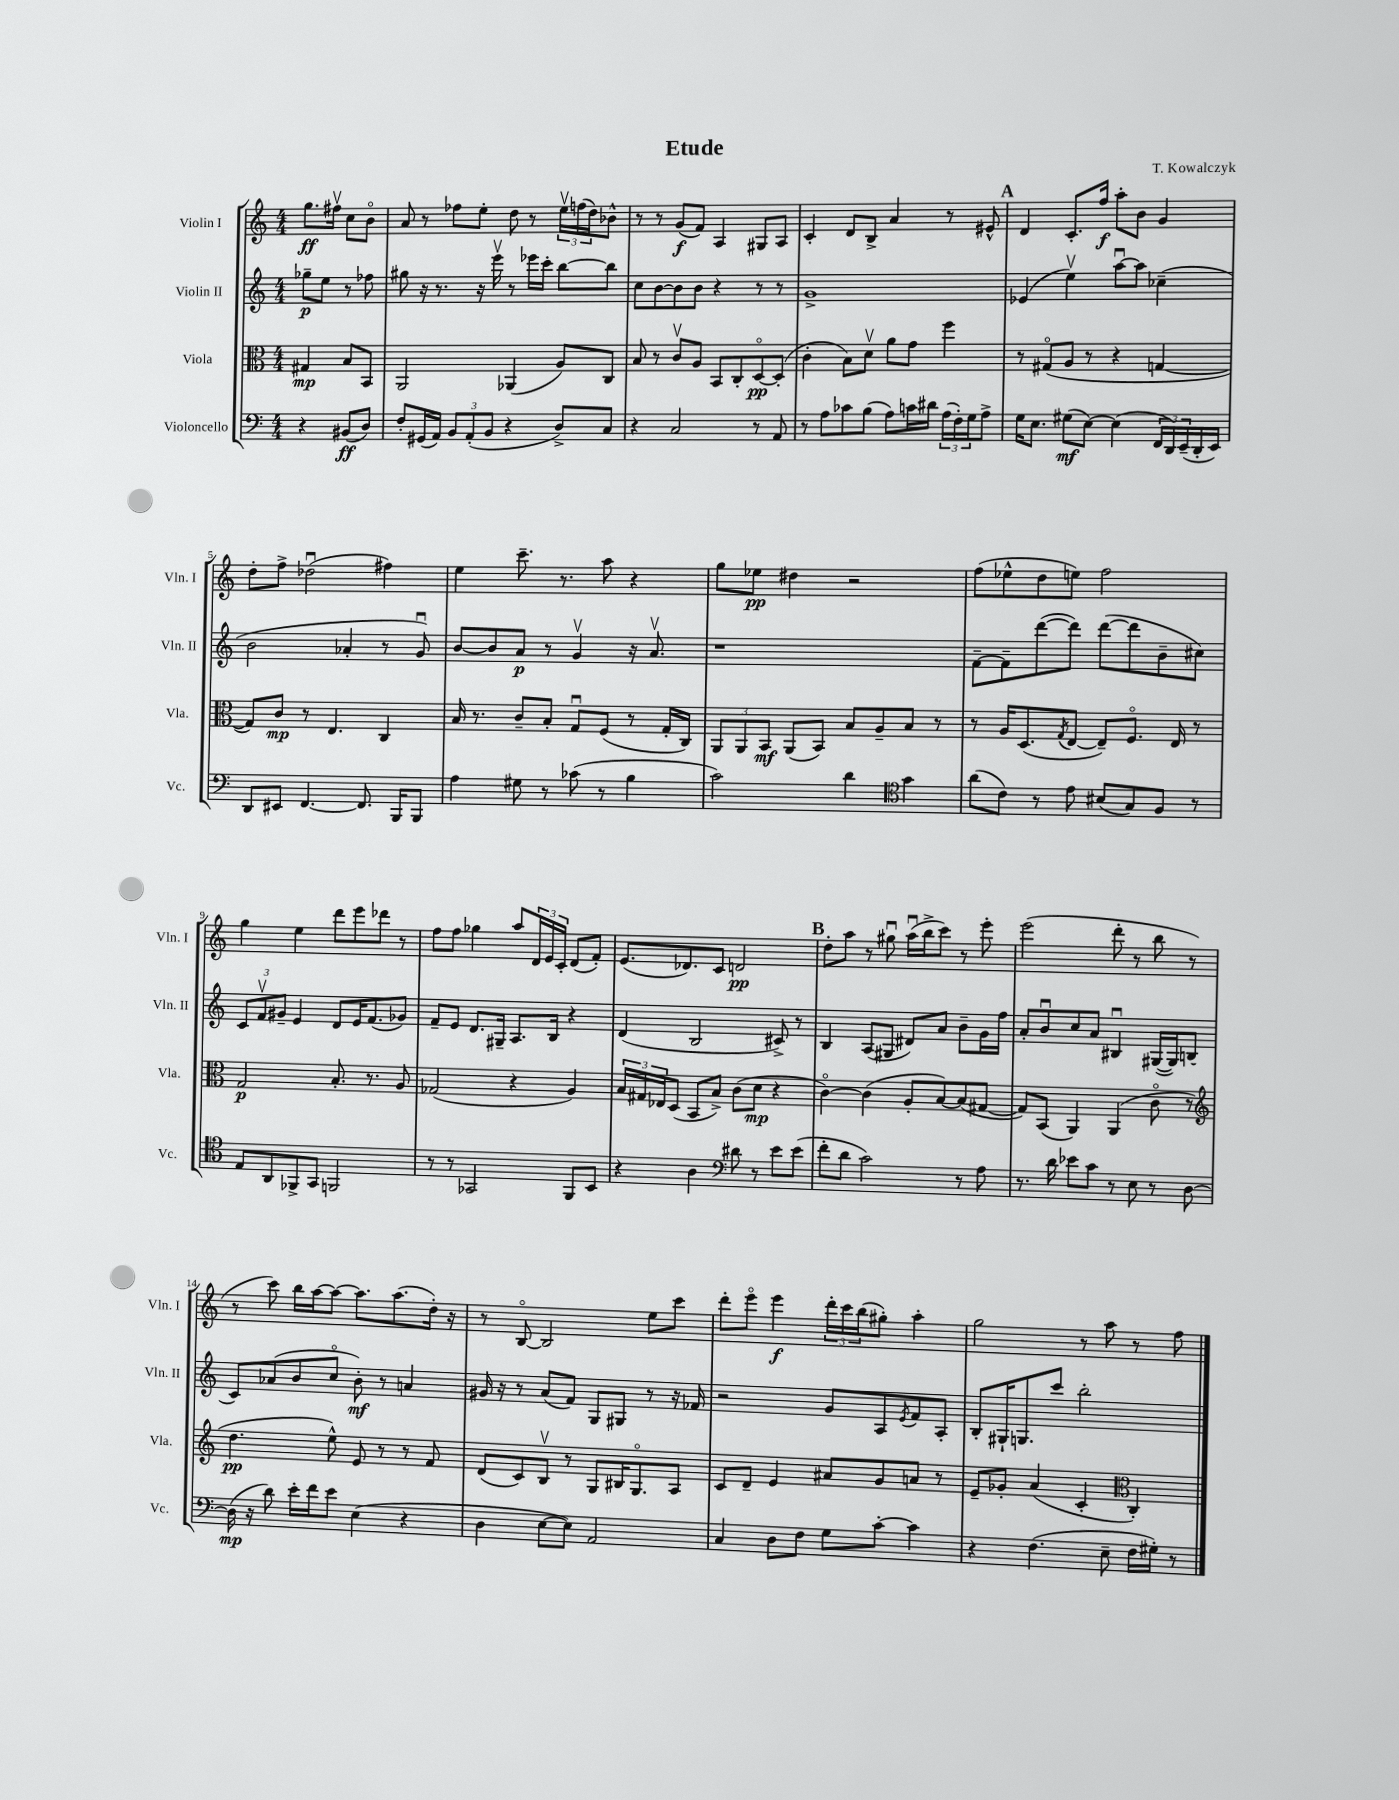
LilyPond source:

\header { title = "Etude" composer = "T. Kowalczyk" }
<<
\new StaffGroup <<
\new Staff = "s0" \with { instrumentName = "Violin I" shortInstrumentName = "Vln. I" } {
    \clef treble \key c \major \numericTimeSignature \time 4/4 \partial 2
    g''8.\ff fis''16\upbow c''8 b'8\flageolet |
    a'8 r8 fes''8 e''8-. d''8 r8 \tuplet 3/2 { e''16\upbow f''16( d''16) } bes'8-^ |
    r8 r8 g'8\f( f'8) a4 gis8 a8 |
    c'4-. d'8 b8-> a'4 r8 eis'8-^ |
    \mark \markup { \bold "A" } d'4 c'8.-. f''16\f a''8-. b'8 g'4 |
    d''8-. f''8-> des''2\downbow( fis''4) |
    e''4 c'''8.-- r8. a''8 r4 |
    g''8 ees''8\pp dis''4 r2 |
    f''8( ees''8-^ d''8 e''8) f''2 |
    g''4 e''4 d'''8 e'''8 des'''8 r8 |
    f''8 f''8 ges''4 a''8 \tuplet 3/2 { d'16 e'16 c'16-. } d'8( f'8-.) |
    e'8.( des'8.) c'8 d'2\pp |
    \mark \markup { \bold "B" } d''8-. a''8 r8 gis''8\downbow a''16\downbow( b''16-> c'''8) r8 e'''8-. |
    e'''2( d'''8-. r8 b''8 r8 |
    r8 c'''8) b''16 a''16~ a''8~ a''8. a''8.( d''16-.) r16 |
    r8 b8~\flageolet b2 e''8 c'''8 |
    d'''8-. e'''8\flageolet e'''4\f \tuplet 3/2 { d'''16-. c'''16 b''16( } gis''8-.) a''4-. |
    g''2 r8 a''8 r8 f''8 \bar "|." |
}
\new Staff = "s1" \with { instrumentName = "Violin II" shortInstrumentName = "Vln. II" } {
    \clef treble \key c \major \numericTimeSignature \time 4/4 \partial 2
    ges''8--\p e''8 r8 fes''8 |
    gis''8 r16 r8. r16 e'''16\upbow r8 ees'''16 c'''16-. b''8~ b''8 |
    c''8 b'8~ b'8 b'8 r4 r8 r8 |
    g'1-> |
    \mark \markup { \bold "A" } ees'4( e''4\upbow) a''8~\downbow a''8 ces''4--( |
    b'2 aes'4-. r8 g'8\downbow) |
    b'8~ b'8 a'8\p r8 g'4\upbow r16 a'8.\upbow |
    r1 |
    f'8~-- f'8-- d'''8~( d'''8) d'''8~( d'''8 b'8-- cis''8) |
    \tuplet 3/2 { c'8 f'8\upbow gis'8-- } e'4 d'8 e'16 f'8.( ges'8) |
    f'8-- e'8 d'8. gis16-- a8. b16 r4 |
    d'4( b2 cis'8->) r8 |
    \mark \markup { \bold "B" } b4 a8( gis8 dis'8) a'8 b'8-- g'16 f''16 |
    a'8-. b'8\downbow c''8 a'8 bis4\downbow gis16~( gis16) b8( |
    c'8) aes'8( b'8 c''8\flageolet b'8-.\mf) r8 a'4 |
    gis'16 r16 r8 a'8( f'8) g8 gis8 r8 r16 fes'16 |
    r2 g'8 a8 \acciaccatura { e'8 } f'8 a8-. |
    b8-. gis16-! g8. c'''8 b''2-. \bar "|." |
}
\new Staff = "s2" \with { instrumentName = "Viola" shortInstrumentName = "Vla." } {
    \clef alto \key c \major \numericTimeSignature \time 4/4 \partial 2
    gis4\mp b8 b,8 |
    a,2 aes,4( a8) c8 |
    b8 r8 c'8\upbow a8 b,8 c8-. d8~\flageolet\pp d8-.( |
    c'4-. b8) d'8\upbow a'8 g'8 f''4 |
    \mark \markup { \bold "A" } r8 gis8\flageolet( a8 r8 r4 g4~ |
    g8) c'8\mp r8 e4. c4 |
    b16 r8. c'8-- b8-. g8\downbow f8( r8 g16-. c16) |
    \tuplet 3/2 { a,8 a,8 b,8\mf } a,8( b,8) b8 a8-- b8 r8 |
    r8 a16 d8.( \acciaccatura { g8 } e8~ e8--) f8.\flageolet e16 r8 |
    g2\p b8.-. r8. a8 |
    ges2( r4 a4) |
    \tuplet 3/2 { b16 gis16 ees16 } d8( b,8 b8->) c'8( d'8\mp r4 |
    \mark \markup { \bold "B" } c'4~\flageolet) c'4( a8-. b8~) b8( gis8~ |
    gis8) b,8( a,4) a,4( c'8\flageolet r8 |
    \clef treble d''4.\pp e''8-^) e'8 r8 r8 f'8 |
    d'8( c'8) b8\upbow r8 g8 bis16 g8.\flageolet a8 |
    c'8 d'8-- e'4 ais'8 g'8 a'8 r8 |
    e'8-- ges'8-. a'4( c'4-. \clef alto c4-.) \bar "|." |
}
\new Staff = "s3" \with { instrumentName = "Violoncello" shortInstrumentName = "Vc." } {
    \clef bass \key c \major \numericTimeSignature \time 4/4 \partial 2
    r4 bis,8\ff( d8) |
    f8-. gis,16( a,16) \tuplet 3/2 { b,8 a,8-.( b,8 } r4 d8->) c8 |
    r4 c2 r8 a,8 |
    r8 a8 ces'8 b8( a8) c'16 dis'16 \tuplet 3/2 { a16( f16-.) g16 } a8-> |
    \mark \markup { \bold "A" } g16 e8. gis8\mf( e8~) e4( \tuplet 3/2 { f,16 d,16) e,16--( } d,16-. e,16) |
    d,8 eis,8 f,4.~ f,8. b,,16 b,,8 |
    a4 gis8 r8 ces'8( r8 b4 |
    c'2) d'4 \clef tenor g'4 |
    a'8( c'8) r8 e'8 bis8( g8) f8 r8 |
    e8 a,8 fes,8-> g,8 f,2 |
    r8 r8 ges,2 f,8 b,8 |
    r4 a4 \clef bass dis'8 r8 e'8 e'8( |
    \mark \markup { \bold "B" } f'8-. d'8 c'2) r8 a8 |
    r8. d'16 ees'8 c'8 r8 e8 r8 d8~ |
    d16\mp( r16 d'8) e'16-. f'16 e'8 e4( r4 |
    d4 e8~ e8) a,2 |
    c4 d8 f8 g8 c'8~-. c'4 |
    r4 f4.( e8-- f16 gis16-.) r8 \bar "|." |
}
>>
>>
